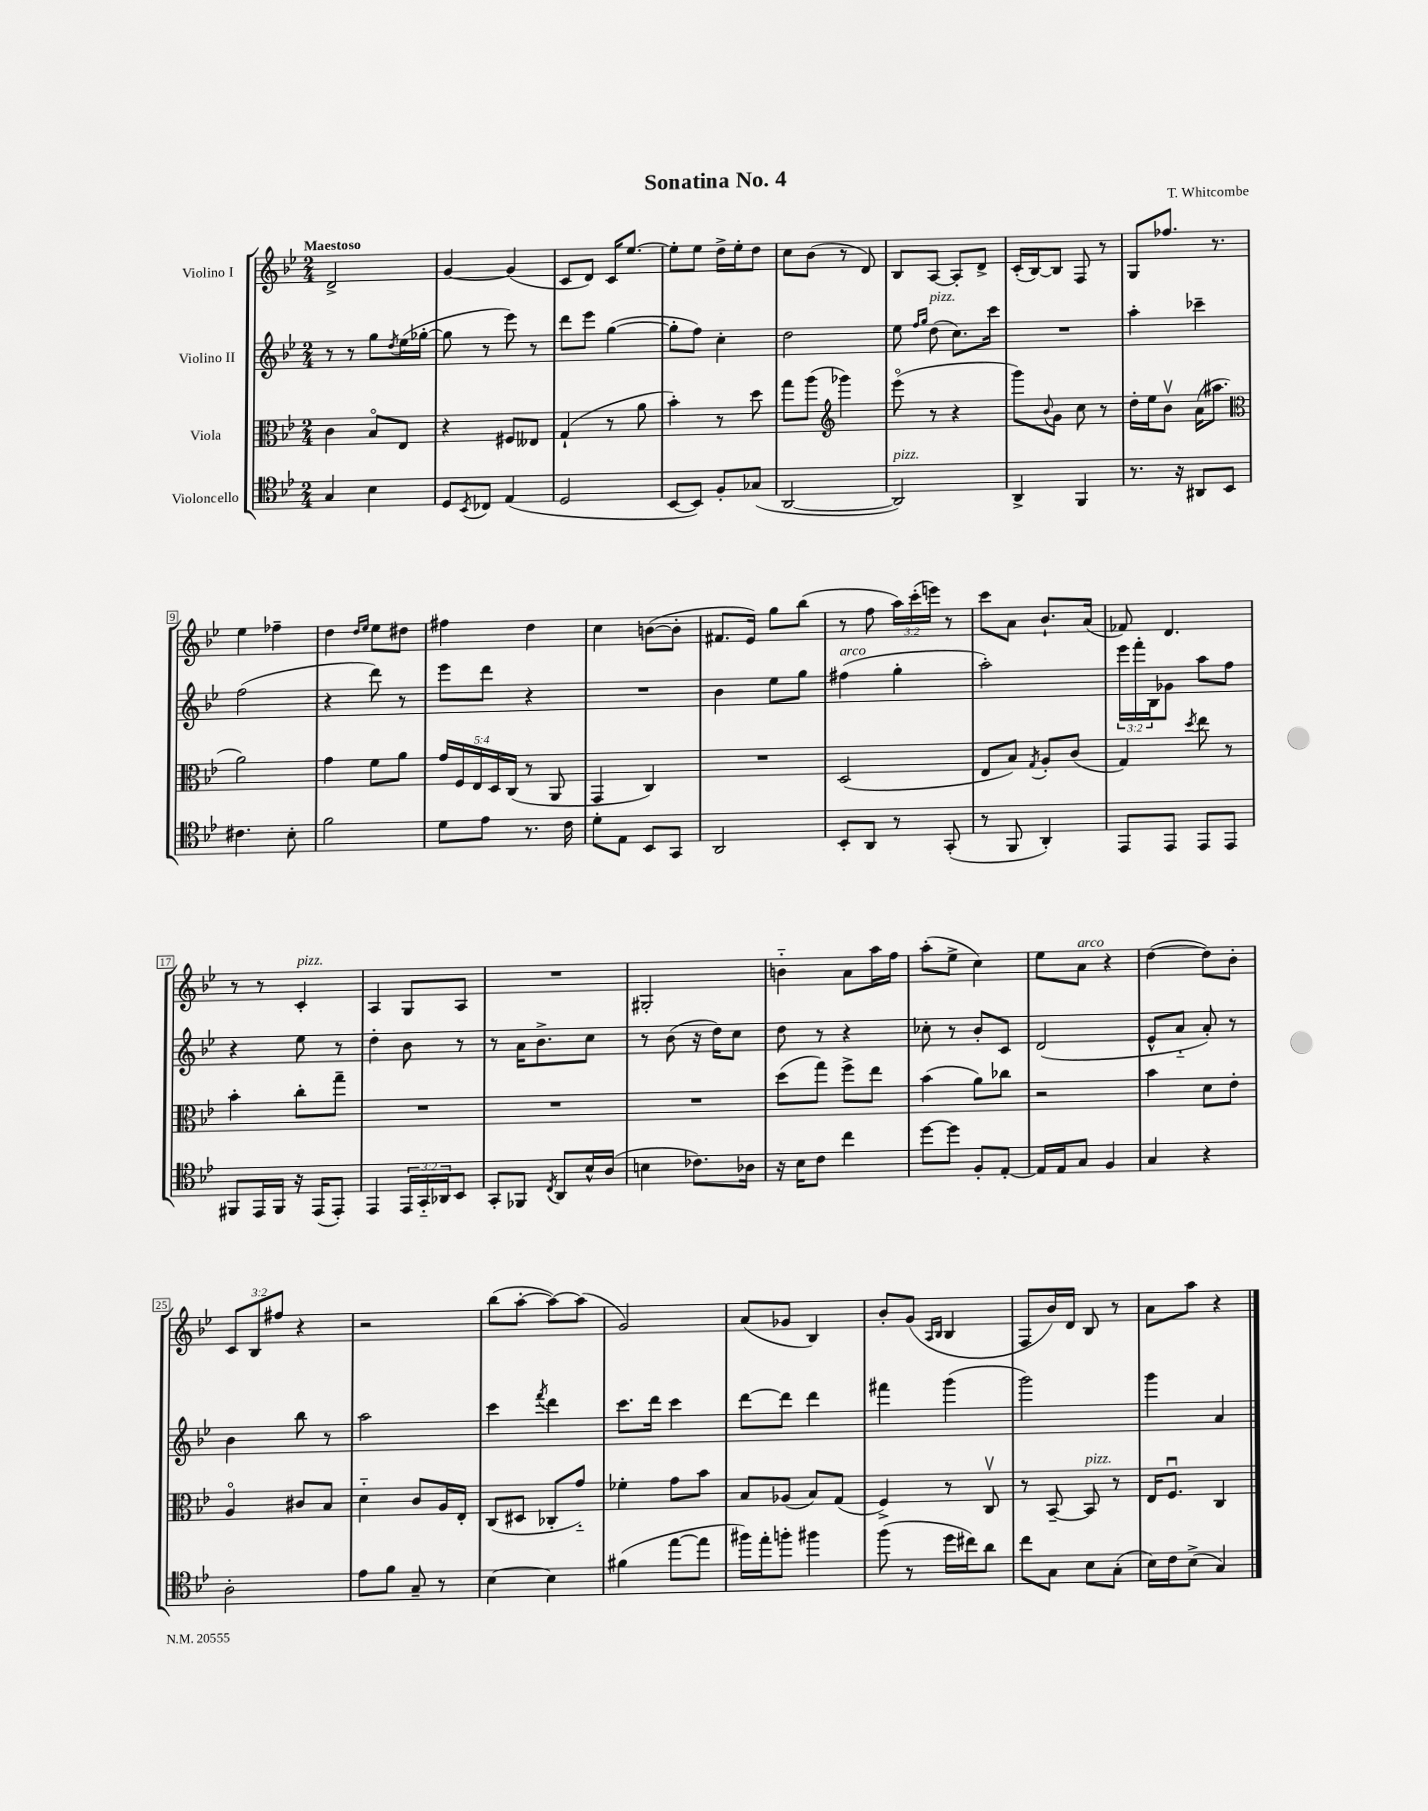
\header { title = "Sonatina No. 4" composer = "T. Whitcombe" }
<<
\new StaffGroup <<
\new Staff = "s0" \with { instrumentName = "Violino I" } {
    \clef treble \key bes \major \numericTimeSignature \time 2/4 \override Staff.TupletNumber.text = #tuplet-number::calc-fraction-text \tempo "Maestoso"
    d'2-> |
    g'4~ g'4( |
    c'8 d'8) c'16 ees''8.~ |
    ees''8-. ees''8 d''16-> ees''16-. d''8 |
    c''8 bes'8( r8 d'8) |
    bes8 a8~ a8-. d'8-> |
    c'16-.( bes16~) bes8 f8 r8 |
    g8 fes''8. r8. |
    ees''4 fes''4-- |
    d''4 \grace { d''16 ees''16 } ees''8 dis''8 |
    fis''4 d''4 |
    c''4 b'8~( b'8-. |
    fis'8. ees'16) g''8 bes''8( |
    r8 f''8 \tuplet 3/2 { a''16) c'''16-.( e'''16) } r8 |
    c'''8 a'8 bes'8.-! a'16( |
    fes'8) d'4. |
    r8 r8 c'4-.^\markup { \italic "pizz." } |
    a4 g8 a8 |
    R2 |
    gis2-. |
    b'4-_ a'8 a''16 f''16 |
    a''8-.( ees''8-> c''4) |
    ees''8 a'8^\markup { \italic "arco" } r4 |
    d''4~( d''8) bes'8-. |
    \tuplet 3/2 { c'8 bes8 fis''8 } r4 |
    r2 |
    bes''8( a''8~-. a''8~) a''8( |
    g'2) |
    a'8( ges'8 bes4) |
    bes'8-. g'8( \grace { a16 bes16 } bes4 |
    f8 bes'16) d'16 bes8 r8 |
    a'8 a''8 r4 \bar "|." |
}
\new Staff = "s1" \with { instrumentName = "Violino II" } {
    \clef treble \key bes \major \numericTimeSignature \time 2/4 \override Staff.TupletNumber.text = #tuplet-number::calc-fraction-text
    r8 r8 g''8 \acciaccatura { d''8 } ees''16( ges''16~-. |
    ges''8 r8 ees'''8) r8 |
    d'''8 ees'''8 g''4~( |
    g''8-. f''8) c''4-. |
    d''2 |
    ees''8 \grace { f''16 g''16 } d''8^\markup { \italic "pizz." }( c''8.) c'''16 |
    R2 |
    a''4-. ces'''4-- |
    f''2( |
    r4 d'''8) r8 |
    ees'''8 d'''8 r4 |
    R2 |
    bes'4 ees''8 g''8 |
    fis''4^\markup { \italic "arco" }( g''4-. |
    a''2-.) |
    \tuplet 3/2 { ees'''16 f'''16-. bes16 } ges'8 a''8 f''8 |
    r4 ees''8 r8 |
    d''4-. bes'8 r8 |
    r8 a'16 bes'8.-> c''8 |
    r8 bes'8( r16 d''16) c''8 |
    d''8 r8 r4 |
    ces''8-. r8 bes'8-. c'8 |
    d'2( |
    ees'8-^ a'8-_ a'8-.) r8 |
    bes'4 bes''8 r8 |
    a''2 |
    c'''4 \acciaccatura { f'''8 } d'''4 |
    c'''8. d'''16 c'''4 |
    d'''8~ d'''8 d'''4 |
    fis'''4 g'''4( |
    g'''2) |
    g'''4 a'4 \bar "|." |
}
\new Staff = "s2" \with { instrumentName = "Viola" } {
    \clef alto \key bes \major \numericTimeSignature \time 2/4 \override Staff.TupletNumber.text = #tuplet-number::calc-fraction-text
    c'4 bes8\flageolet ees8 |
    r4 fis8 eeses8 |
    g4-!( r8 a'8 |
    bes'4-.) r8 d''8 |
    g''8 a''8( \clef treble ges'''4) |
    ees'''8\flageolet( r8 r4 |
    g'''8) \appoggiatura { bes'8 } g'8 c''8 r8 |
    d''16-. ees''16 bes'8\upbow a'16( ais''8. |
    \clef alto a'2) |
    g'4 f'8 a'8 |
    \tuplet 5/4 { g'16 f16 ees16 d16 c16( } r8 a,8 |
    g,4 c4) |
    R2 |
    d2( |
    ees8 bes8) \acciaccatura { g8 } a8-. c'8( |
    g4) \acciaccatura { d''8 } ees''8 r8 |
    bes'4-. c''8-. g''8-- |
    R2 |
    R2 |
    R2 |
    d''8( g''8) f''8-> ees''8 |
    bes'4( a'8) ces''8 |
    r2 |
    bes'4 d'8 ees'8-. |
    a4\flageolet cis'8 bes8 |
    d'4-_ c'8 a16 ees16-. |
    c8( dis8 ces8-. g'8-_) |
    fes'4-. g'8 bes'8 |
    bes8 aes8( bes8) g8( |
    f4->) r8 c8\upbow |
    r8 bes,8~-- bes,8^\markup { \italic "pizz." } r8 |
    ees16 f8.\downbow c4 \bar "|." |
}
\new Staff = "s3" \with { instrumentName = "Violoncello" } {
    \clef tenor \key bes \major \numericTimeSignature \time 2/4 \override Staff.TupletNumber.text = #tuplet-number::calc-fraction-text
    g4 bes4 |
    d8 \acciaccatura { bes,8 } ces8 ees4( |
    d2 |
    bes,8~ bes,8) f8-. ges8( |
    a,2~ |
    a,2^\markup { \italic "pizz." }) |
    a,4-> f,4 |
    r8. r16 ais,8 bes,8 |
    cis'4. bes8-. |
    f'2 |
    d'8 ees'8 r8. c'16 |
    d'8-. ees8 bes,8 g,8 |
    a,2 |
    bes,8-. a,8 r8 g,8-.( |
    r8 f,8 a,4-.) |
    ees,8 ees,8 ees,8 ees,8 |
    fis,8 ees,16 fis,16 r16 ees,16( ees,8-.) |
    ees,4 \tuplet 3/2 { ees,16 g,16-_ aes,16 } bes,8 |
    g,8-. fes,8 \acciaccatura { c8 } a,8 bes16-^ a16( |
    b4 ces'8.) aes16 |
    r16 bes16 c'8 c''4 |
    d''8~ d''8 f8-. ees8~-. |
    ees16 ees16 g8 f4 |
    g4 r4 |
    a2-. |
    ees'8 f'8 g8-- r8 |
    bes4~ bes4 |
    fis'4( ees''8~ ees''8 |
    fis''16) ees''16-. f''8-. fis''4 |
    f''8( r8 d''16 cis''16) a'8 |
    c''8 g8 bes8 g8-.( |
    bes16) c'16 bes8->( g4) \bar "|." |
}
>>
>>
\layout { \context { \Score \override BarNumber.stencil = #(make-stencil-boxer 0.1 0.3 ly:text-interface::print) } }
